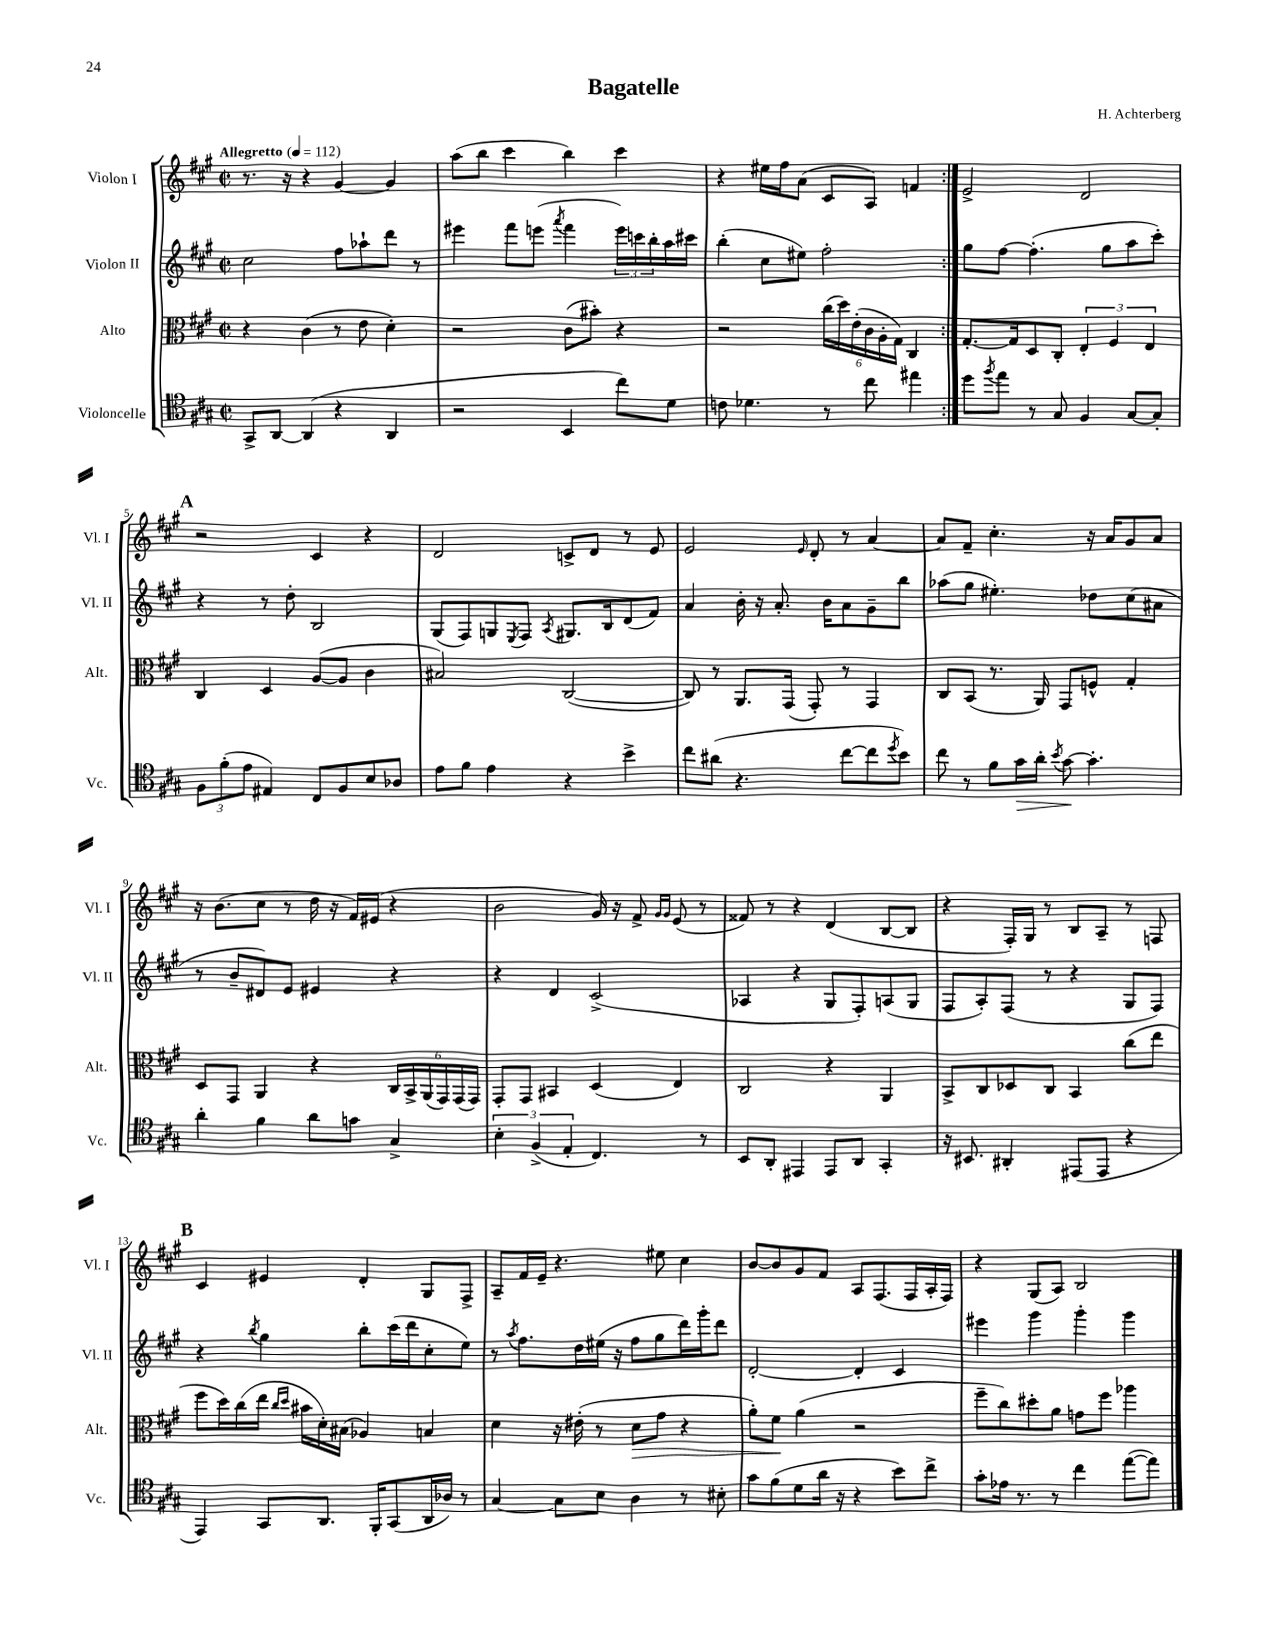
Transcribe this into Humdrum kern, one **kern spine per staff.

**kern	**kern	**kern	**kern
*staff4	*staff3	*staff2	*staff1
*clefC4	*clefC3	*clefG2	*clefG2
*k[f#c#g#]	*k[f#c#g#]	*k[f#c#g#]	*k[f#c#g#]
*M2/2	*M2/2	*M2/2	*M2/2
*met(c|)	*met(c|)	*met(c|)	*met(c|)
*MM112	*MM112	*MM112	*MM112
8GG#^/L	4r	2cc#\	8.r
[8AA/J	.	.	.
.	.	.	16r
(4AA/]	(4c#\	.	4r
4r	8r	8ff#\L	[4g#/
.	8e\	8aa-`\	.
4AA/	4d'\)	8ddd\J	4g#/]
.	.	8r	.
=	=	=	=
2r	2r	4eee#\	(8aa\L
.	.	.	8bb\J
.	.	8fff#\L	4ccc#\
.	.	(8eee\J	.
.	.	8qaaa/	.
4BB/	(8c#\L	4fff#\	4bb\)
.	8b#'\J)	.	.
8cc#\L)	4r	24eee\LL)	4ccc#\
.	.	24ccc\	.
.	.	24bb'\	.
8d\J	.	16aa\	.
.	.	16ccc#\JJ	.
=	=	=	=
8c\	2r	(4bb'\	4r
4.d-\	.	.	.
.	.	8cc#\L	16ee#\LL
.	.	.	16ff#\J
.	.	8ee#\J)	(8a\J
8r	(24cc#\LL	2ff#'\	8c#/L
.	24dd\)	.	.
.	(24e'\	.	.
8cc#\	24c#\	.	8A/J)
.	24A'\	.	.
.	24G#\JJ)	.	.
4ee#\	4C#/	.	4f/
=:|!	=:|!	=:|!	=:|!
8dd\L	[8.G#'/L	8gg#\L	2e^/
8qff#/	.	.	.
8ee\J	.	[8ff#\J	.
.	16G#/]k	.	.
8r	8D/	(4.ff#'\]	.
8G#/	8C#'/J	.	.
4F#/	6E'/	.	2d/
.	.	8gg#\L	.
.	6F#/	.	.
[8G#/L	.	8aa\	.
.	6E/	.	.
8G#'/]J	.	8ccc#'\J)	.
=	=	=	=
12F#\L	4C#/	4r	2r
(12f#'\	.	.	.
12e\J	.	.	.
4E#/)	4D/	8r	.
.	.	8dd'\	.
8C#/L	([8A/L	2B/	4c#/
8F#/	8A/]J	.	.
8B/	4c#\	.	4r
8A-/J	.	.	.
=	=	=	=
8e\L	2B#/)	(8G#/L	2d/
8f#\J	.	8F#/)	.
4e\	.	8G/	.
.	.	8qE/	.
.	.	8F#/J	.
.	.	8qA/	.
4r	([2C#/	8.G#/L	8c^/L
.	.	.	8d/J
.	.	16B/k	.
4b^\	.	(8d/	8r
.	.	8f#/J)	8e/
=	=	=	=
8cc#\L	8C#/])	4a/	2e/
(8a#\J	8r	.	.
4.r	8.AA/L	16b'\	.
.	.	16r	.
.	.	8.a'/	.
.	(16GG#/Jk	.	.
.	.	.	16qqe/
.	8GG#'/)	.	8d'/
.	.	16b\LK	.
[8cc#\L	8r	8a\	8r
8cc#\]	4GG#/	8g#~\	[4a/
8qdd/	.	.	.
8b\J)	.	8bb\J	.
=	=	=	=
8cc#\	8C#/L	(8aa-\L	8a/]L
8r	(8BB/J	8gg#\J	8f#~/J
8f#\L	8.r	4.ee#'\)	4.cc#'\
16g#\L	.	.	.
16a'\JJ	16AA/)	.	.
8qb/	.	.	.
[8g#\	8GG#/L	.	.
4.g#'\]	8F^^/J	8dd-\L	16r
.	.	.	16a/LK
.	4G#'/	(8cc#\	8g#/
.	.	8a#\J	8a/J
=	=	=	=
4a'\	8D/L	8r	16r
.	.	.	(8.b\L
.	8GG#/J	8b~/L	.
4f#\	4AA/	8d#/)	8cc#\J
.	.	8e/J	8r
8a\L	4r	4e#/	16dd\
.	.	.	16r
8g\J	.	.	16f#/LL)
.	.	.	(16e#/JJ
4G#^/	24C#/LL	4r	4r
.	24BB^/	.	.
.	(24AA/	.	.
.	24GG#/)	.	.
.	(24GG#/	.	.
.	24GG#/JJ)	.	.
=	=	=	=
6B'\	8GG#'/L	4r	2b\
.	8GG#/J	.	.
(6F#^/	.	.	.
.	4BB#/	4d/	.
6E'/	.	.	.
4.C#/)	(4D/	(2c#^/	16g#/)
.	.	.	16r
.	.	.	8f#^/
.	.	.	16qqg#/LL
.	.	.	16qqg#/JJ
.	4E/)	.	(8e/
8r	.	.	8r
=	=	=	=
8BB/L	2C#/	4A-/	8f##/)
8AA'/J	.	.	8r
4EE#/	.	4r	4r
8EE#/L	4r	8G#/L	(4d/
8AA/J	.	8F#'/)	.
4GG#'/	4AA/	(8A/	[8B/L
.	.	8G#/J	8B/]J
=	=	=	=
16r	8BB^/L	8F#/L	4r
8.BB#/	.	.	.
.	8C#/	8A'/)	.
4AA#'/	8D-/	(8F#/J	16F#'/LL)
.	.	.	16G#/JJ
.	8C#/J	8r	8r
(8EE#/L	4BB/	4r	8B/L
8EE#/J	.	.	8A~/J
4r	(8cc#\L	8G#/L	8r
.	8ee\J	8F#/J)	8F/
=	=	=	=
4EE/)	8ff#\L	4r	4c#/
.	16dd\L)	.	.
.	(16cc#\	.	.
.	.	8qbb/	.
8GG#/L	16ee\JJ	4gg#\	4e#/
.	16qqcc#/LL	.	.
.	16qqdd/JJ	.	.
.	16b#\LL	.	.
8.AA/J	16d'\)	.	.
.	(16B#\JJ	.	.
.	4A-/)	8bb'\L	4d'/
16FF#'/LK	.	.	.
(8GG#/	.	(16ccc#\L	.
.	.	16ddd\J	.
16AA/L	4B/	8cc#'\	8G#/L
16A-/JJ)	.	.	.
8r	.	8ee\J)	8F#^/J
=	=	=	=
[4G#/	4d\	8r	8A~/L
.	.	8qaa/	.
.	.	8.ff#\L	16f#/L
.	.	.	16e~/JJ
8G#\]L	16r	.	4.r
.	(16e#'\	16dd\L	.
8B\J	8r	(16ee#\JJ	.
.	.	16r	.
4A\	8d\L	8ff#\L	.
.	8g#\J	8gg#\	8ee#\
8r	4r	16ddd\L)	4cc#\
.	.	16ggg#'\J	.
8B#'\	.	8ddd\J	.
=	=	=	=
8g#\L	8a'\L)	[2d'/	[8b/L
(8f#\	8f#\J	.	8b/]
8d\	(4a\	.	8g#/
16a\Jk	.	.	8f#/J
16r	.	.	.
4r	2r	4d'/]	8A/L
.	.	.	(8.F#/
8b\L)	.	4c#/	.
.	.	.	16F#/L
8cc#^\J	.	.	16A'/
.	.	.	16F#/JJ)
=	=	=	=
8g#'\L	8ff#~\L	4eee#\	4r
16e-\Jk	8cc#\)	.	.
8.r	.	.	.
.	8dd#'\	4ggg#\	(8G#/L
8r	8a\J	.	8A/J)
4cc#\	8g\L	4ggg#'\	2B/
.	8ff#\J	.	.
([8ee\L	4aa-\	4ggg#\	.
8ee\]J)	.	.	.
==	==	==	==
*-	*-	*-	*-
